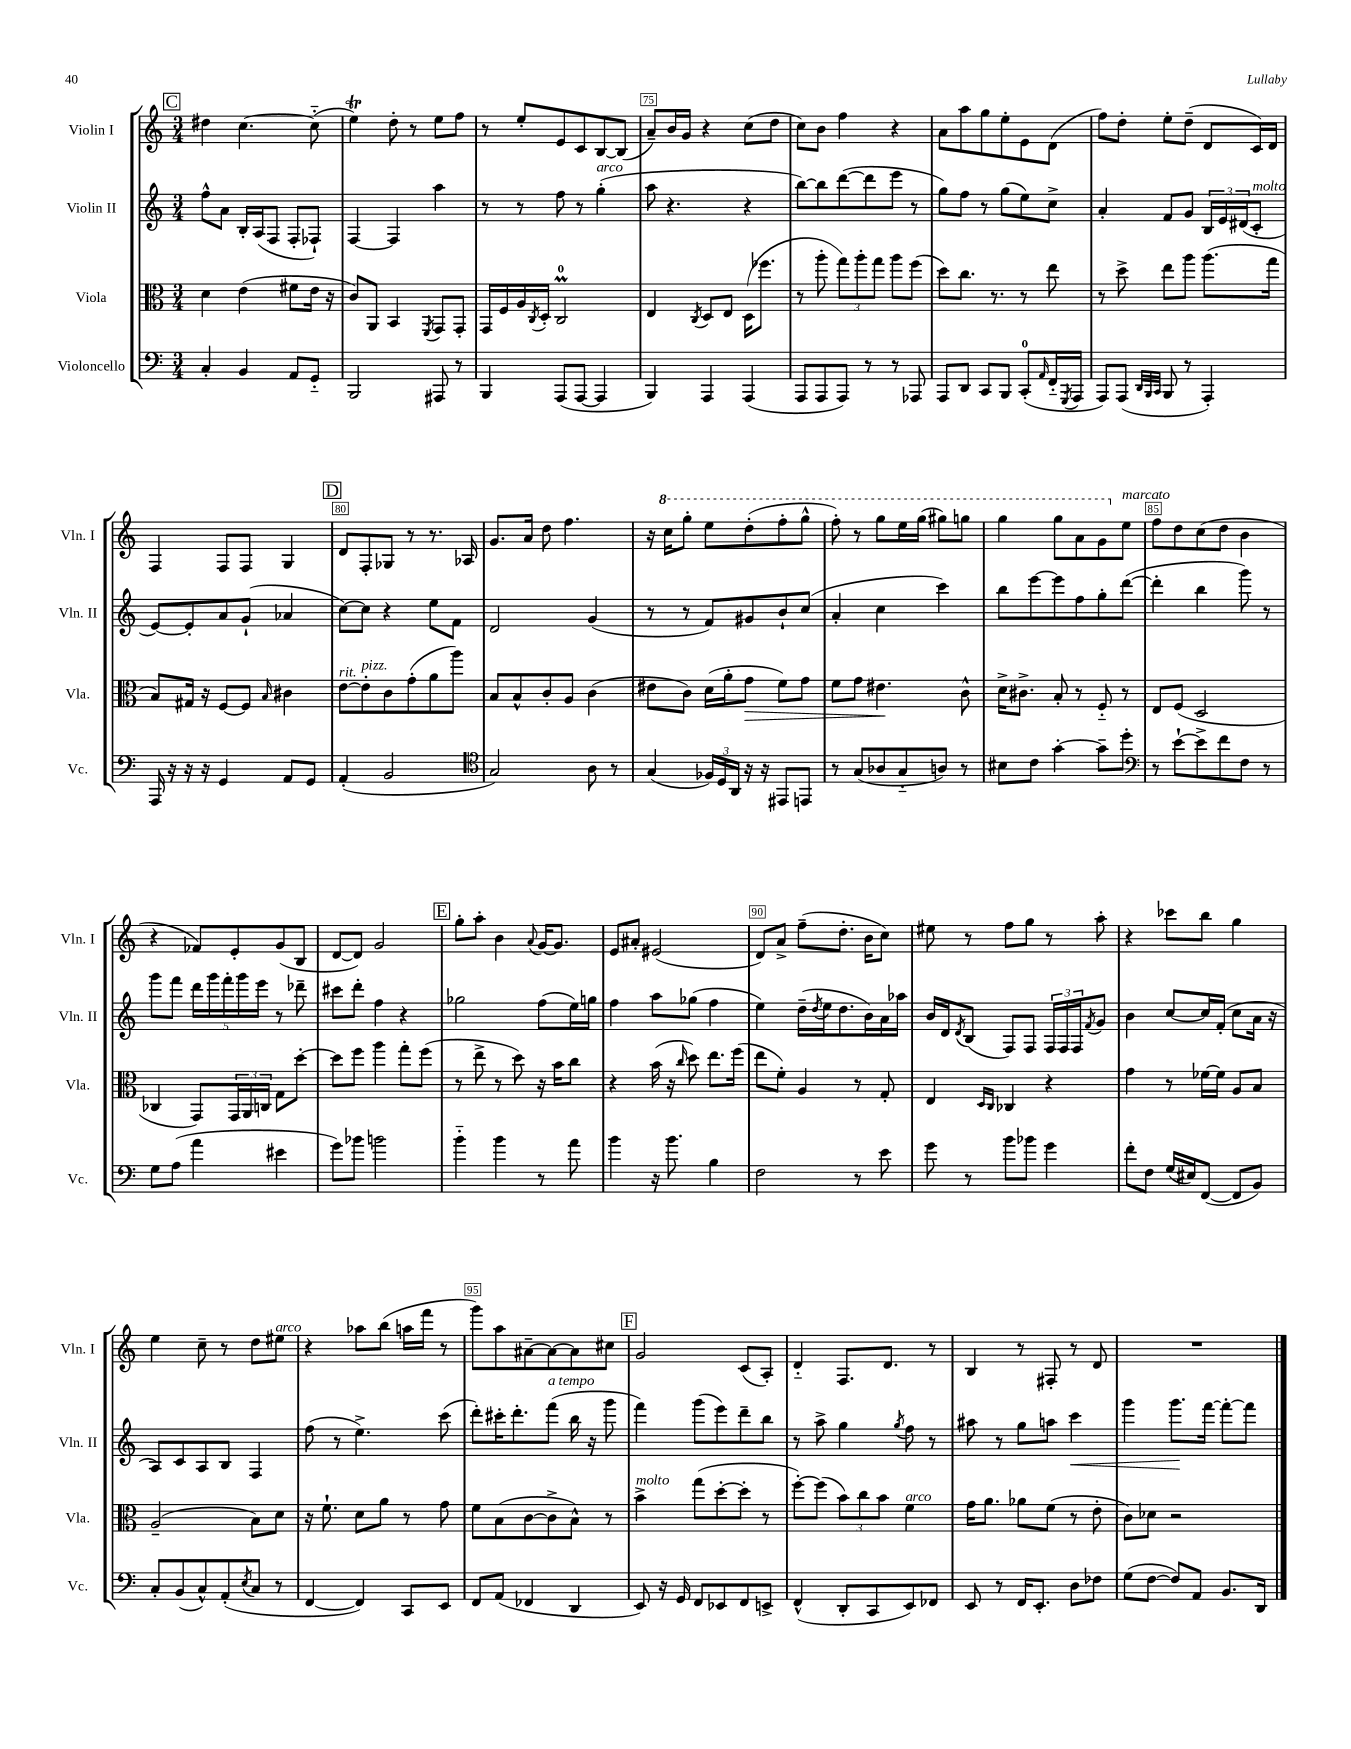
<<
\new StaffGroup <<
\new Staff = "s0" \with { instrumentName = "Violin I" shortInstrumentName = "Vln. I" } {
    \clef treble \key c \major \numericTimeSignature \time 3/4
    \mark \markup { \box "C" } dis''4 c''4.~ c''8-_( |
    e''4\trill) d''8-. r8 e''8 f''8 |
    r8 e''8-. e'8 c'8 b8~ b8( |
    a'8--) b'16 g'16 r4 c''8( d''8 |
    c''8) b'8 f''4 r4 |
    a'8 a''8 g''8 e''8-. e'8 d'8( |
    f''8) d''8-. e''8-. d''8--( d'8 c'16) d'16 |
    f4 f8 f8 g4 |
    \mark \markup { \box "D" } d'8 f8-. ges8 r8 r8. aes16 |
    g'8. a'16 d''8 f''4. |
    r16 \ottava #1 c'''16 g'''8-. e'''8 d'''8-.( f'''8-. g'''8-^ |
    f'''8-.) r8 g'''8 e'''16 g'''16( gis'''8) g'''8 |
    g'''4 g'''8 a''8 g''8 \ottava #0 e''8^\markup { \italic "marcato" } |
    f''8 d''8 c''8( d''8 b'4 |
    r4 fes'8) e'8-. g'8( b8 |
    d'8~ d'8) g'2 |
    \mark \markup { \box "E" } g''8-. a''8-. b'4 \appoggiatura { a'8 } g'16~ g'8. |
    e'8 ais'8-. eis'2( |
    d'8) a'8-> f''8--( d''8.-. b'16 c''8) |
    eis''8 r8 f''8 g''8 r8 a''8-. |
    r4 ces'''8 b''8 g''4 |
    e''4 c''8-- r8 d''8 eis''8^\markup { \italic "arco" } |
    r4 aes''8 b''8( a''16 f'''16 r8 |
    g'''8) a''8 ais'8~-- ais'8~ ais'8 cis''8 |
    \mark \markup { \box "F" } g'2 c'8( a8-.) |
    d'4-_ f8. d'8. r8 |
    b4 r8 fis8-. r8 d'8 |
    R2. \bar "|." |
}
\new Staff = "s1" \with { instrumentName = "Violin II" shortInstrumentName = "Vln. II" } {
    \clef treble \key c \major \numericTimeSignature \time 3/4
    \mark \markup { \box "C" } f''8-^ a'8 b16-. a16( f8 f8-. fes8-!) |
    f4~ f4 a''4 |
    r8 r8 f''8 r8 g''4-.^\markup { \italic "arco" }( |
    a''8 r4. r4 |
    b''8~) b''8 d'''8~( d'''8 e'''8 r8 |
    g''8) f''8 r8 g''8( e''8) c''8-> |
    a'4-. f'8 g'8 \tuplet 3/2 { b16 e'16 dis'16( } c'8-.^\markup { \italic "molto" } |
    e'8~) e'8-. a'8 g'8-!( aes'4 |
    \mark \markup { \box "D" } c''8~) c''8 r4 e''8 f'8 |
    d'2 g'4( |
    r8 r8 f'8) gis'8 b'8-! c''8( |
    a'4-. c''4 c'''4) |
    b''8 e'''8~ e'''8 f''8 g''8-. d'''8~( |
    d'''4-. b''4 g'''8) r8 |
    g'''8 f'''8 \tuplet 5/4 { d'''16 g'''16 f'''16-. g'''16 e'''16 } r8 des'''8-- |
    cis'''8 d'''8-. f''4 r4 |
    \mark \markup { \box "E" } ges''2 f''8( e''16) g''16 |
    f''4 a''8 ges''8( f''4 |
    e''4) d''16--( \acciaccatura { d''8 } e''16 d''8. b'16) a'16 aes''16 |
    b'16 d'16 \acciaccatura { d'8 } b8( f8) f8 \tuplet 3/2 { f16 f16 f16 } \acciaccatura { f'8 } g'8 |
    b'4 c''8~ c''16 f'16-.( c''8 a'16 r16 |
    a8) c'8 a8 b8 f4 |
    f''8( r8 e''4.->) c'''8( |
    d'''8-.) cis'''16-. d'''8.-. f'''8^\markup { \italic "a tempo" }( b''16 r16 g'''8 |
    \mark \markup { \box "F" } f'''4) g'''8( e'''8) d'''8-- b''8 |
    r8 a''8-> g''4 \acciaccatura { g''8 } f''8 r8 |
    ais''8 r8 g''8 a''8 c'''4\< |
    g'''4 g'''8.\! f'''16~ f'''8~-. f'''8 \bar "|." |
}
\new Staff = "s2" \with { instrumentName = "Viola" shortInstrumentName = "Vla." } {
    \clef alto \key c \major \numericTimeSignature \time 3/4
    \mark \markup { \box "C" } d'4 e'4( fis'8 e'16 r16 |
    c'8) a,8 b,4 \acciaccatura { f,8 } g,8 g,8-. |
    g,16 f16 a16 \acciaccatura { c8 } d16-. c2-0\prall |
    e4 \acciaccatura { c8 } d8 e8 d16( fes''8. |
    r8 a''8-. \tuplet 3/2 { g''8) a''8-. g''8 } a''8 f''8( |
    d''8) c''8. r8. r8 e''8 |
    r8 d''8-> e''8 a''8 a''8.( g''16 |
    b8) gis16 r16 f8~ f8 \grace { b16 } cis'4 |
    \mark \markup { \box "D" } e'8~^\markup { \italic "rit." } e'8-.^\markup { \italic "pizz." } c'8 g'8-.( a'8 a''8) |
    b8 b8-^ c'8-. a8 c'4( |
    eis'8 c'8) d'16( a'16-. g'8\> f'8) g'8 |
    f'8 g'8 eis'4.\! c'8-^ |
    d'16-> cis'8.-> b8-. r8 f8-_ r8 |
    e8 f8( d2 |
    ces4 g,8) \tuplet 3/2 { g,16 a,16 c16 } g8 d''8~-. |
    d''8 f''8 a''4 g''8-. f''8( |
    \mark \markup { \box "E" } r8 e''8-> r8 d''8) r16 b'16 c''8 |
    r4 b'16( r16 \grace { c''16 } d''8) e''8. f''16( |
    e''8 f'8-.) a4 r8 g8-. |
    e4 \grace { d16 c16 } ces4 r4 |
    g'4 r8 fes'16~ fes'16 a8 b8 |
    a2--( b8) d'8 |
    r16 f'8.-! d'8 a'8 r8 g'8 |
    f'8 b8( c'8~ c'8-> b8-^) r8 |
    \mark \markup { \box "F" } b'4->^\markup { \italic "molto" } g''8( d''8~-. d''8-. r8 |
    f''8~-.) f''8( \tuplet 3/2 { b'8) c''8 b'8 } f'4^\markup { \italic "arco" } |
    g'16 a'8. aes'8 f'8( r8 e'8-. |
    c'8) des'8 r2 \bar "|." |
}
\new Staff = "s3" \with { instrumentName = "Violoncello" shortInstrumentName = "Vc." } {
    \clef bass \key c \major \numericTimeSignature \time 3/4
    \mark \markup { \box "C" } c4-. b,4 a,8 g,8-_ |
    b,,2 ais,,8 r8 |
    b,,4 a,,8( a,,8~ a,,4 |
    b,,4) a,,4 a,,4( |
    a,,8 a,,8 a,,8) r8 r8 aes,,8 |
    a,,8 d,8 c,8 b,,8 c,8-0-.( \grace { a,16 } f,16-_ \acciaccatura { g,,8 } a,,16 |
    a,,8) a,,8( \grace { d,32 b,,32 c,32 } b,,8 r8 a,,4-.) |
    a,,16 r16 r16 r16 g,4 a,8 g,8 |
    \mark \markup { \box "D" } a,4-.( b,2 |
    \clef tenor g2) a8 r8 |
    g4( \tuplet 3/2 { fes16) d16 a,16 } r16 r16 eis,8 e,8 |
    r8 g8( aes8 g8-_ a8) r8 |
    bis8 c'8 g'4~-. g'8-- d''8-. |
    \clef bass r8 e'8~-! e'8-> f'8 f8 r8 |
    g8 a8( a'4 eis'4 |
    g'8) bes'8 b'2 |
    \mark \markup { \box "E" } b'4-_ b'4 r8 a'8 |
    b'4 r16 b'8. b4 |
    f2 r8 e'8 |
    g'8 r8 b'8 bes'8 g'4 |
    f'8-. f8 g16( eis16) f,8~( f,8 b,8) |
    c8-. b,8( c8-^) a,8-.( \acciaccatura { e8 } c8 r8 |
    f,4~ f,4) c,8 e,8 |
    f,8 a,8( fes,4 d,4 |
    \mark \markup { \box "F" } e,8) r16 g,16 f,8 ees,8 f,8 e,8-> |
    f,4-^( d,8-. c,8 e,8) fes,8 |
    e,8 r8 f,16 e,8.-. d8 fes8 |
    g8( f8~ f8) a,8 b,8. d,16 \bar "|." |
}
>>
>>
\layout { \context { \Score currentBarNumber = #72 \override BarNumber.break-visibility = ##(#f #t #t) barNumberVisibility = #(every-nth-bar-number-visible 5) \override BarNumber.stencil = #(make-stencil-boxer 0.1 0.3 ly:text-interface::print) } }
